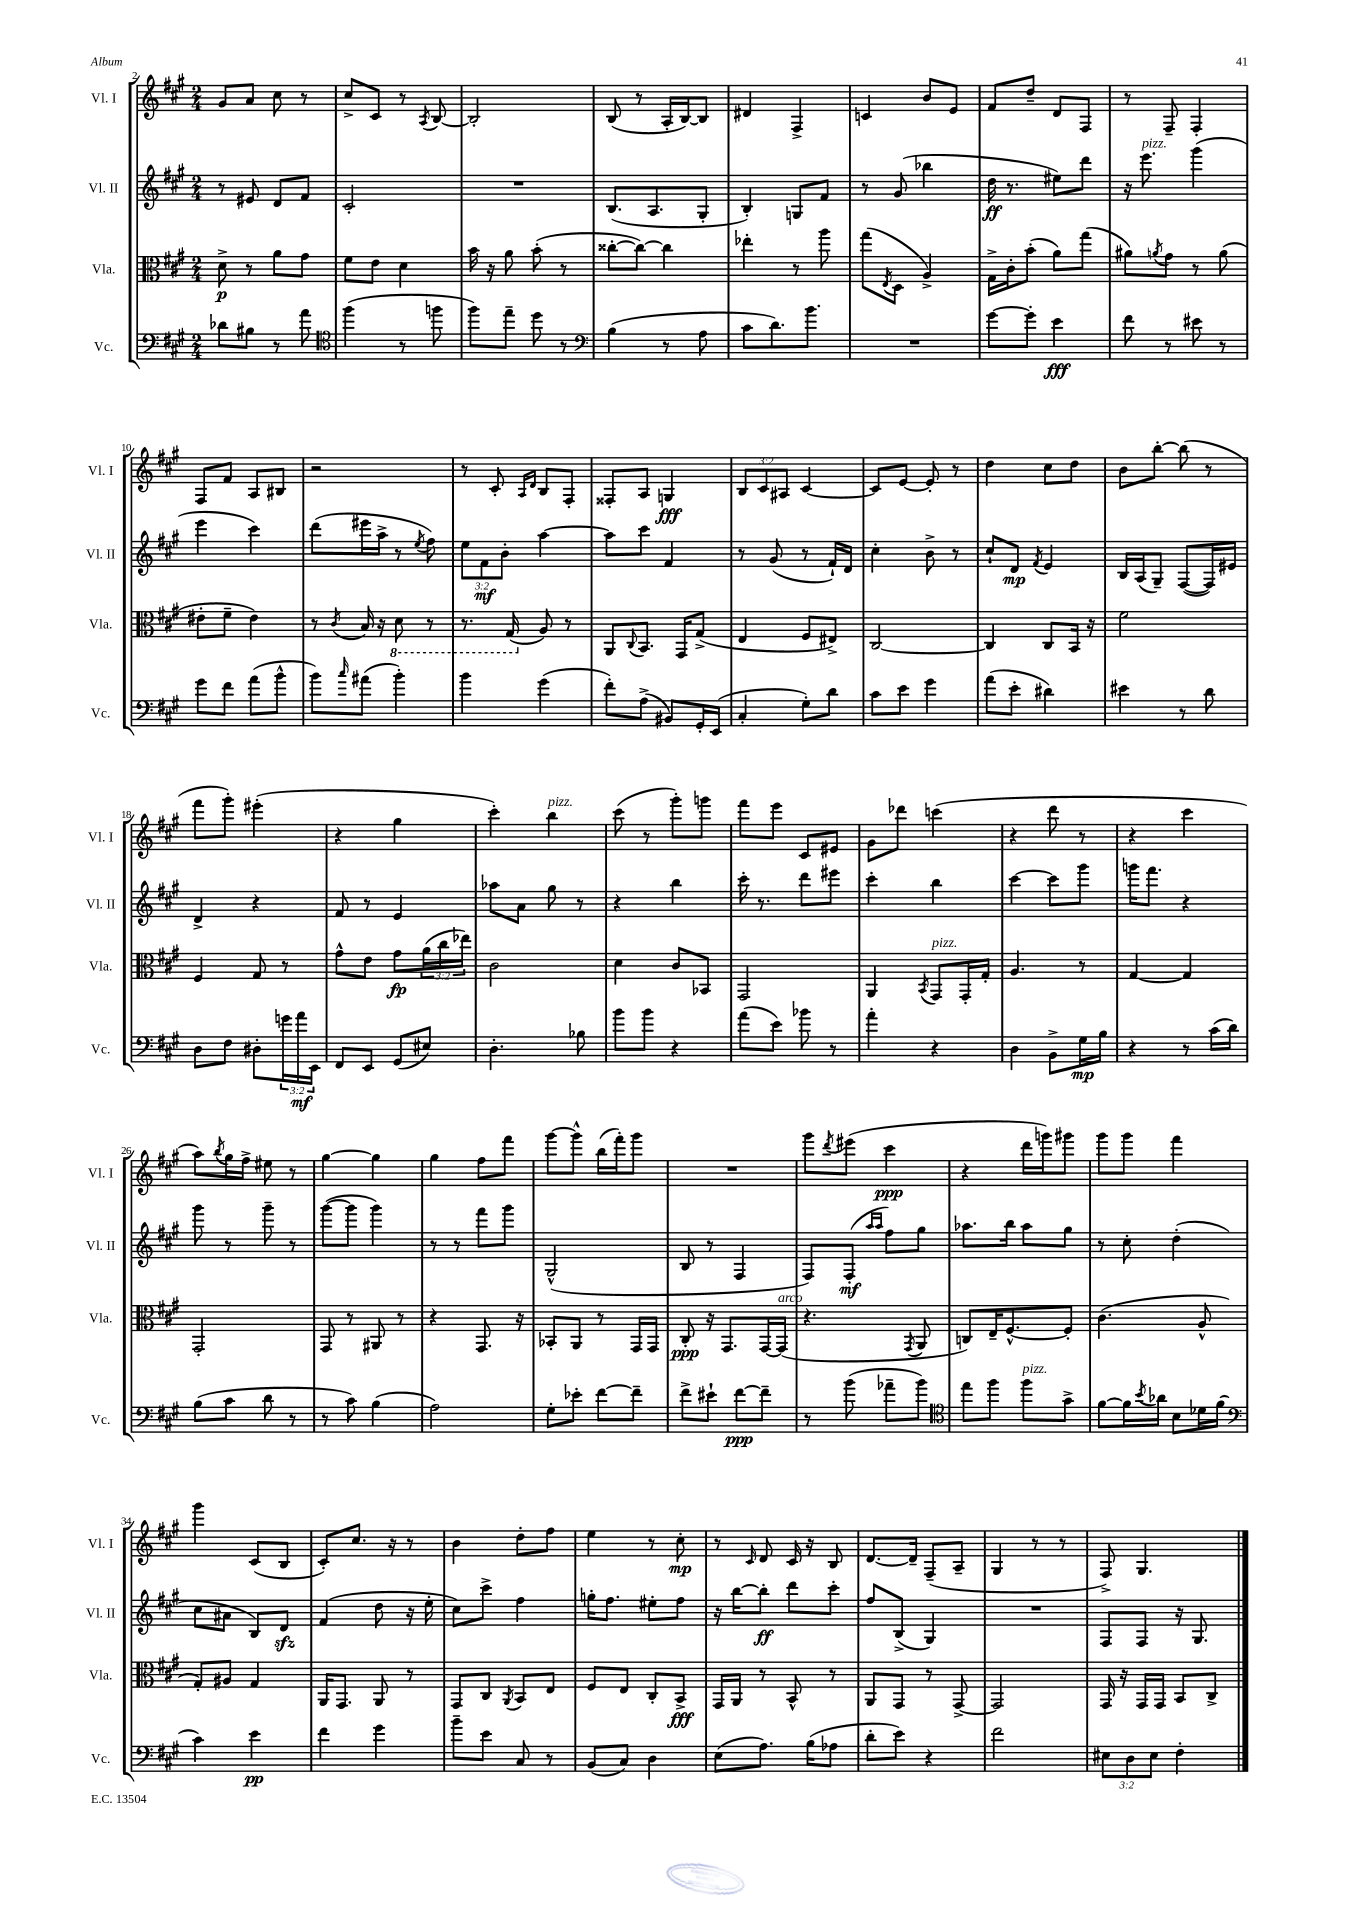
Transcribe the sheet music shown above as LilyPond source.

<<
\new StaffGroup <<
\new Staff = "s0" \with { instrumentName = "Vl. I" shortInstrumentName = "Vl. I" } {
    \clef treble \key a \major \numericTimeSignature \time 2/4 \override Staff.TupletNumber.text = #tuplet-number::calc-fraction-text
    gis'8 a'8 cis''8 r8 |
    cis''8-> cis'8 r8 \acciaccatura { a8 } b8~ |
    b2-. |
    b8( r8 a16-. b16~) b8 |
    dis'4 fis4-> |
    c'4 b'8 e'8 |
    fis'8 d''8-- d'8 fis8 |
    r8 fis8-- fis4-. |
    fis8 fis'8 a8 bis8 |
    r2 |
    r8 cis'8-. \grace { a16 d'16 } b8 fis8-. |
    fisis8-. a8 g4\fff |
    \tuplet 3/2 { b8 cis'8 ais8 } cis'4~ |
    cis'8 e'8~ e'8-. r8 |
    d''4 cis''8 d''8 |
    b'8 b''8~-. b''8( r8 |
    fis'''8 gis'''8-.) eis'''4-.( |
    r4 gis''4 |
    cis'''4-.) b''4^\markup { \italic "pizz." } |
    cis'''8( r8 gis'''8-.) g'''8 |
    fis'''8 e'''8 cis'8 eis'8 |
    gis'8 des'''8 c'''4( |
    r4 d'''8 r8 |
    r4 cis'''4 |
    a''8) \acciaccatura { b''8 } gis''16 fis''16-> eis''8 r8 |
    gis''4~ gis''4 |
    gis''4 fis''8 fis'''8 |
    gis'''8~ gis'''8-^ b''16( fis'''16-.) gis'''8 |
    R2 |
    gis'''8 \acciaccatura { d'''8 } eis'''8( cis'''4\ppp |
    r4 d'''16 g'''16) gis'''8 |
    gis'''8 gis'''8 fis'''4 |
    gis'''4 cis'8( b8 |
    cis'8-.) cis''8. r16 r8 |
    b'4 d''8-. fis''8 |
    e''4 r8 cis''8-.\mp |
    r8 \grace { cis'16 } d'8 cis'16 r16 b8 |
    d'8.~ d'16-- fis8--( a8-- |
    gis4 r8 r8 |
    fis8->) gis4. \bar "|." |
}
\new Staff = "s1" \with { instrumentName = "Vl. II" shortInstrumentName = "Vl. II" } {
    \clef treble \key a \major \numericTimeSignature \time 2/4 \override Staff.TupletNumber.text = #tuplet-number::calc-fraction-text
    r8 eis'8 d'8 fis'8 |
    cis'2-. |
    R2 |
    b8.( a8. gis8-. |
    b4-.) g8 fis'8 |
    r8 gis'8( bes''4 |
    d''16\ff r8. eis''8) d'''8 |
    r16 e'''8.^\markup { \italic "pizz." } gis'''4( |
    e'''4 cis'''4) |
    d'''8( eis'''16 a''16-> r8 \acciaccatura { e''8 } fis''8) |
    \tuplet 3/2 { e''8 fis'8\mf b'8-. } a''4~ |
    a''8 cis'''8 fis'4 |
    r8 gis'8( r8 fis'16-!) d'16 |
    cis''4-. b'8-> r8 |
    cis''8-! d'8\mp \acciaccatura { fis'8 } e'4 |
    b16 a16( gis8--) fis8~( fis16) eis'16 |
    d'4-> r4 |
    fis'8 r8 e'4 |
    aes''8 a'8 gis''8 r8 |
    r4 b''4 |
    cis'''16-. r8. d'''8 eis'''8 |
    cis'''4-. b''4 |
    cis'''4~ cis'''8 gis'''8 |
    g'''16 fis'''8. r4 |
    gis'''8 r8 gis'''8-- r8 |
    gis'''8~( gis'''8 gis'''4) |
    r8 r8 fis'''8 gis'''8 |
    gis2-^( |
    b8 r8 fis4 |
    fis8) fis8-.\mf( \grace { a''16 a''16 } fis''8) gis''8 |
    aes''8. b''16 aes''8 gis''8 |
    r8 cis''8-. d''4-.( |
    cis''8 ais'8 b8) d'8\sfz |
    fis'4( d''8 r16 e''16-. |
    cis''8) cis'''8-> fis''4 |
    g''16-. fis''8. eis''8-. fis''8 |
    r16 b''16~ b''8-.\ff d'''8 cis'''8-. |
    fis''8 b8->( gis4) |
    R2 |
    fis8 fis8 r16 gis8. \bar "|." |
}
\new Staff = "s2" \with { instrumentName = "Vla." shortInstrumentName = "Vla." } {
    \clef alto \key a \major \numericTimeSignature \time 2/4 \override Staff.TupletNumber.text = #tuplet-number::calc-fraction-text
    d'8->\p r8 a'8 gis'8 |
    fis'8 e'8 d'4 |
    b'16 r16 a'8 b'8-.( r8 |
    cisis''8~-. cisis''8~) cisis''4 |
    ees''4-. r8 a''8 |
    gis''8( \acciaccatura { e8 } d8 a4->) |
    gis16-> cis'16-. b'8-.( a'8) gis''8( |
    ais'8) \acciaccatura { a'8 } gis'8 r8 a'8( |
    eis'8-. fis'8-- eis'4) |
    r8 \acciaccatura { cis'8 } b16 r16 \ottava #-1 d8 r8 |
    r8. gis,16( \ottava #0 a8) r8 |
    a,8 \appoggiatura { cis8 } b,8. gis,16 gis8->( |
    e4 fis8 eis8->) |
    cis2~ |
    cis4 cis8 b,16 r16 |
    fis'2 |
    fis4 gis8 r8 |
    gis'8-^ e'8 gis'8\fp \tuplet 3/2 { a'16( cis''16 ees''16) } |
    cis'2 |
    d'4 cis'8 bes,8 |
    gis,2 |
    a,4 \acciaccatura { b,8 } gis,8^\markup { \italic "pizz." } gis,16-. gis16-. |
    a4. r8 |
    gis4~ gis4 |
    gis,2-. |
    gis,8 r8 ais,8 r8 |
    r4 gis,8. r16 |
    bes,8-. a,8 r8 gis,16 gis,16 |
    cis8-.\ppp r16 gis,8. gis,16~ gis,16^\markup { \italic "arco" }( |
    r4. \acciaccatura { gis,8 } a,8 |
    c8) e16-- fis8.~-^ fis8-. |
    cis'4.( a8-^ |
    gis8-.) ais8 gis4 |
    a,16 gis,8. a,8 r8 |
    gis,8 cis8 \acciaccatura { a,8 } b,8 e8 |
    fis8 e8 cis8-. b,8->\fff |
    gis,16 a,16 r8 b,8-^ r8 |
    a,8 gis,8 r8 gis,8~-> |
    gis,2 |
    gis,16 r16 gis,16 gis,16 b,8 cis8-> \bar "|." |
}
\new Staff = "s3" \with { instrumentName = "Vc." shortInstrumentName = "Vc." } {
    \clef bass \key a \major \numericTimeSignature \time 2/4 \override Staff.TupletNumber.text = #tuplet-number::calc-fraction-text
    des'8 bis8 r8 a'8 |
    \clef tenor fis''4( r8 f''8 |
    fis''8) e''8-- d''8 r8 |
    \clef bass b4( r8 a8 |
    cis'8 d'8.) b'8. |
    R2 |
    gis'8~ gis'8-. e'4\fff |
    fis'8 r8 eis'8 r8 |
    gis'8 fis'8 a'8( b'8-^ |
    b'8) \grace { cis''16 } ais'8( b'4-.) |
    b'4 gis'4( |
    fis'8-.) a8->( bis,8) gis,16-. e,16( |
    cis4-. gis8-.) d'8 |
    cis'8 e'8 gis'4 |
    a'8( e'8-. dis'4) |
    eis'4 r8 d'8 |
    d8 fis8 dis8-. \tuplet 3/2 { g'16 a'16\mf e,16 } |
    fis,8 e,8 gis,8( eis8) |
    d4.-. bes8 |
    b'8 b'8 r4 |
    a'8( e'8) bes'8 r8 |
    a'4-. r4 |
    d4 b,8-> gis16\mp b16 |
    r4 r8 cis'16( d'16) |
    b8( cis'8 d'8 r8 |
    r8 cis'8) b4( |
    a2) |
    gis8-. ees'8-. fis'8~ fis'8-- |
    fis'8-> eis'8-! fis'8~\ppp fis'8-- |
    r8 b'8( aes'8-- b'8) |
    \clef tenor e''8 fis''8 fis''8^\markup { \italic "pizz." } gis'8-> |
    fis'8~ fis'16 \acciaccatura { b'8 } aes'16 b8 des'16 fis'16( |
    \clef bass cis'4) e'4\pp |
    fis'4 gis'4 |
    b'8-- e'8 cis8 r8 |
    b,8( cis8) d4 |
    e8( a8.) b16( aes8 |
    d'8-. e'8) r4 |
    fis'2 |
    \tuplet 3/2 { eis8 d8 eis8 } fis4-. \bar "|." |
}
>>
>>
\layout { \context { \Score currentBarNumber = #2 } }
